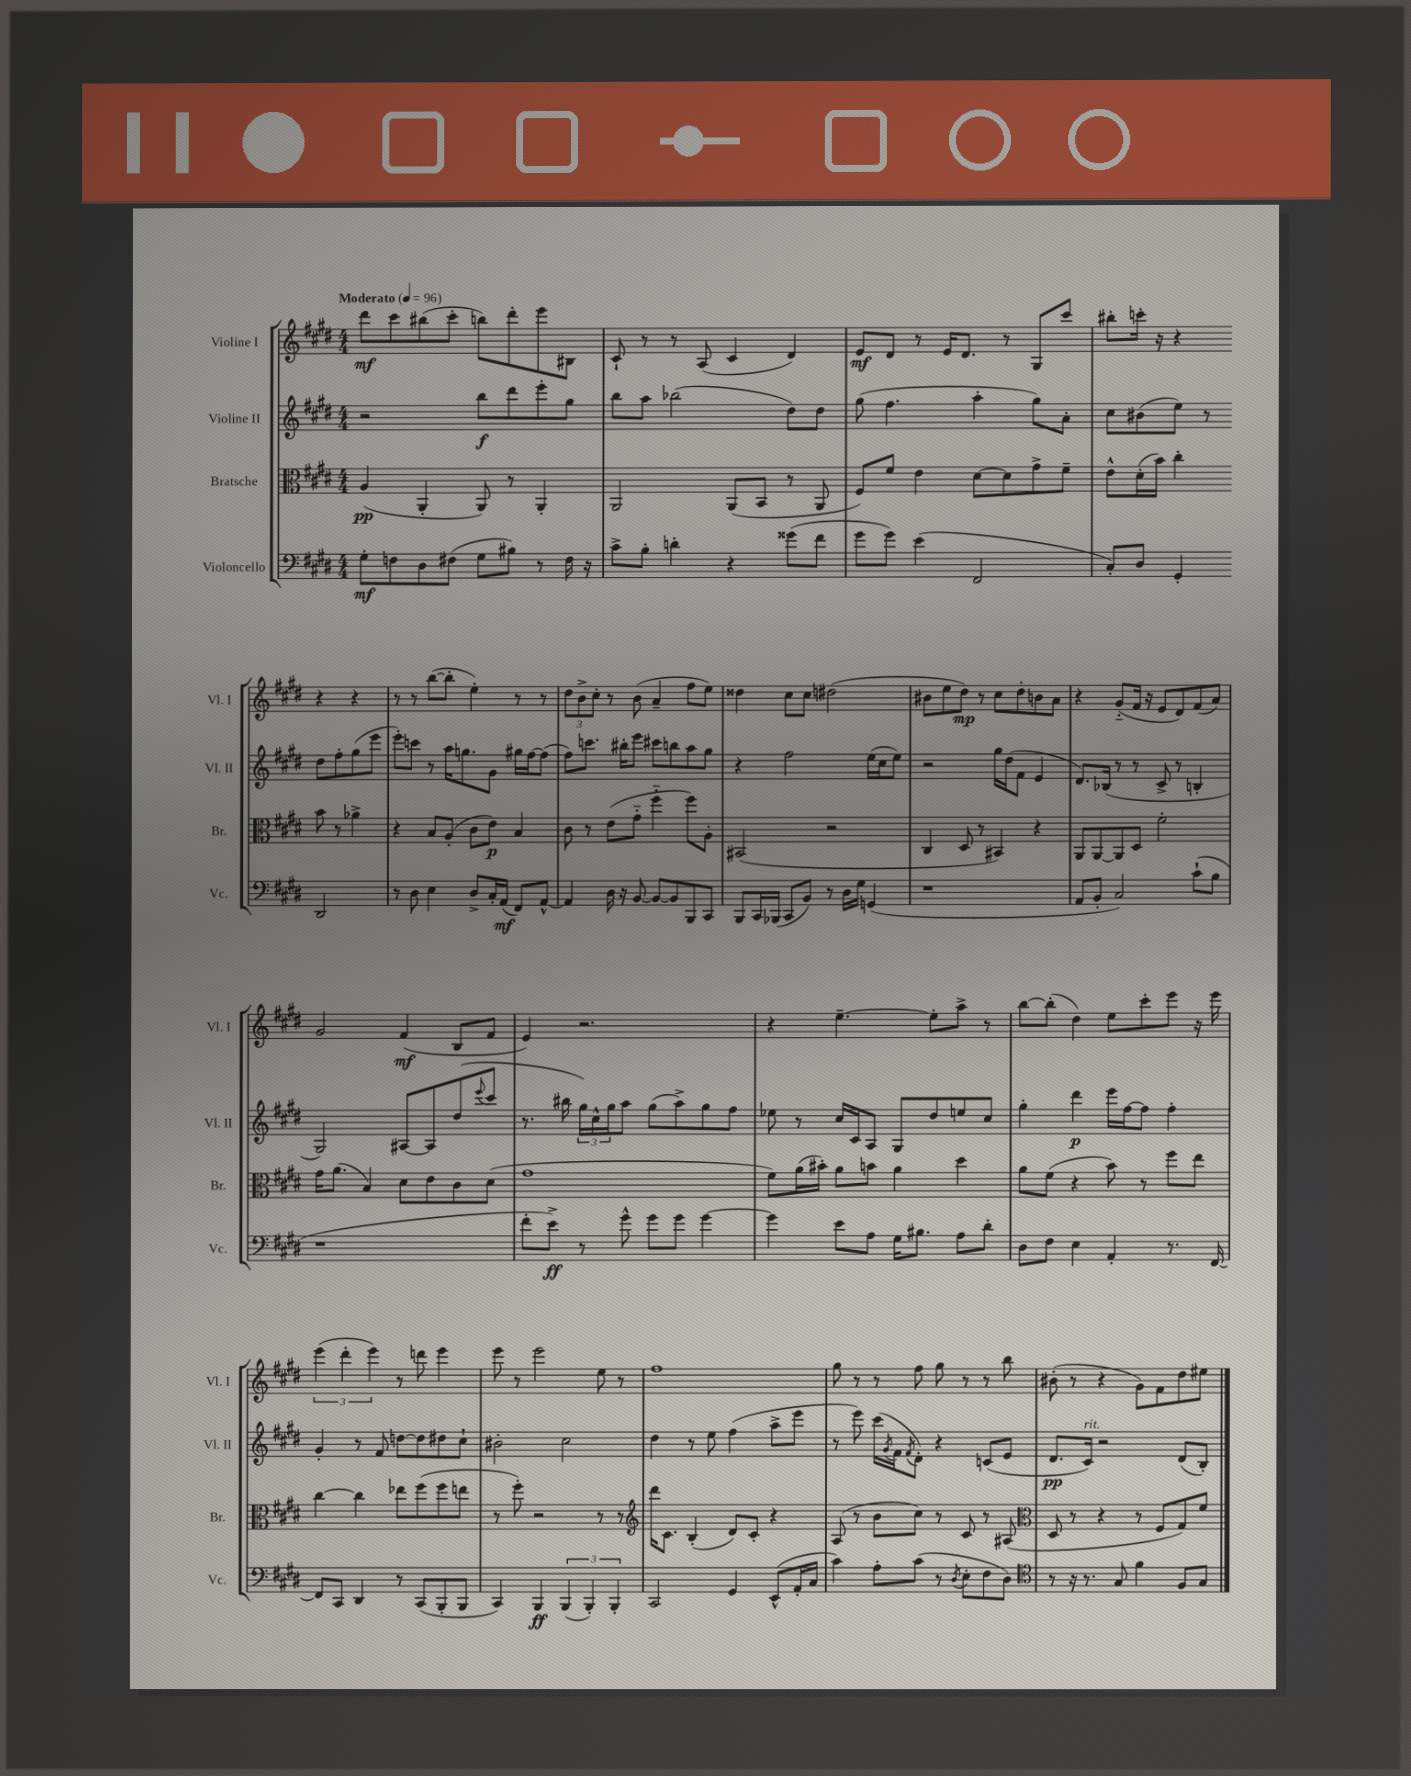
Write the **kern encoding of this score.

**kern	**kern	**kern	**kern
*staff4	*staff3	*staff2	*staff1
*clefF4	*clefC3	*clefG2	*clefG2
*k[f#c#g#d#]	*k[f#c#g#d#]	*k[f#c#g#d#]	*k[f#c#g#d#]
*M4/4	*M4/4	*M4/4	*M4/4
*MM96	*MM96	*MM96	*MM96
8G#'	(4A	2r	8ddd#
8F	.	.	8ccc#
8D#	4AA'	.	(8bb#
(8F#	.	.	8ccc#'
8G#	8AA)	8bb	8bb)
8B#)	8r	8ddd#	8ddd#'
8r	4AA'	8eee'	8eee
16F#	.	8gg#	8B#
16r	.	.	.
=	=	=	=
8c#^	2AA	8bb	8c#`
8B'	.	8aa	8r
4d'	.	(2bb-	8r
.	.	.	(8A
4r	(8AA	.	4c#
.	8BB	.	.
(8g##	8r	8dd#)	4d#)
8f#	8AA	8dd#	.
=	=	=	=
8g#	8F#)	(8gg#	8e
8g#)	8f#	4.ff#	8d#
(4e	4e	.	8r
.	.	.	16e
.	.	.	8.d#
2FF#	[8d#	4aa'	.
.	8d#]	.	8r
.	8g#^	8gg#)	8G#
.	8f#~	8a'	8ccc#
=	=	=	=
8C#')	8e^^	8cc#	8bb#'
8D#	(16d#'	(8b#	16ccc'
.	16b)	.	16r
4GG#'	4cc#'	8ee)	4r
.	.	8r	.
2DD#	8b	8dd#	4r
.	8r	8ff#'	.
.	4a-^	(8gg#	4r
.	.	8eee	.
=	=	=	=
8r	4r	8eee')	8r
8D#	.	8ccc	8r
4E	8B	8r	([8bb
.	(8A'	16aa	8bb']
.	.	8.gg	.
8D#^	8c#	.	4ee')
16C#'	8e)	8g#	.
(16AA	.	.	.
8FF#)	4B	16gg#	8r
.	.	[16ff#	.
[8AA^^	.	(8ff#]	8r
=	=	=	=
4AA]	8c#	8ff#)	12dd#
.	.	.	12b^
.	8r	8.ccc	.
.	.	.	12cc#'
16D#	(8e	.	8r
16r	.	16bb#'	.
[8BB	8g#'~	8eee	(8b
8BB_	4ff#'~	8ccc#	4a~
8BB]	.	8bb	.
8BBB	8ff#)	8aa	8ff#
8CC#	8A'	8gg#	8ee)
=	=	=	=
8BBB	(2BB#	4r	4dd##
16CC#	.	.	.
(16BBB-	.	.	.
8CC#	.	2ff#	8cc#
8BB)	.	.	8cc#
8r	2r	.	(2dd#
16D#	.	.	.
16G#	.	.	.
(4GG	.	(16ee	.
.	.	16cc#	.
.	.	8ee)	.
=	=	=	=
1r	4C#	2r	8b#
.	.	.	8ee
.	8D#	.	8dd#)
.	8r	.	8r
.	4BB#)	16gg#	8cc#
.	.	(16dd#	.
.	.	8f#	8dd#'
.	4r	4e	8b
.	.	.	8a
=	=	=	=
8AA	8AA	8.d#)	4r
8BB'	[8AA	.	.
.	.	(16B-	.
2C#)	8AA]	8r	(8g#'~
.	8D#	8r	16f#
.	.	.	16r
.	2f#'	8c#^	8e
.	.	8r	8d#)
(8c#`	.	4B'	(8f#
8B	.	.	8a)
=	=	=	=
1r	16g#	2G#)	2g#
.	(8.a	.	.
.	4B)	.	.
.	8d#	[8A#	(4f#
.	8e	8A#]	.
.	8c#	(8dd#	8B
.	.	8qqeee	.
.	(8d#	8ccc#	8f#
=	=	=	=
8f#'	1g#	8.r	4e)
8e^)	.	.	.
.	.	16bb#	.
8r	.	24gg#)	2.r
.	.	24cc#^^	.
.	.	24gg#	.
8g#^^	.	8aa	.
8g#	.	(8gg#	.
8g#	.	8aa^)	.
[4g#	.	8gg#	.
.	.	8ff#	.
=	=	=	=
4g#]	8f#)	8ee-	4r
.	(16a	8r	.
.	16b#')	.	.
8e	8a	16cc#	[4.ee~
.	.	16c#	.
8A	8b	8A	.
16G#	4a	8G#	.
8.B#	.	.	.
.	.	8dd#	8ee']
8A	4dd#	8ee	8aa^
8d#'	.	8cc#	8r
=	=	=	=
8D#	8a	4gg#'	[8bb
8F#	(8f#	.	(8bb']
4E	4r	4ddd#	4dd#)
4AA'	8b)	16eee	8ee
.	.	[16ff#	.
.	8r	8ff#]	8ccc#'
8.r	8ff#	4ff#'	8eee
.	8ee	.	16r
[16FF#	.	.	16eee
=	=	=	=
8FF#]	[4cc#	4g#'	(6eee
8CC#	.	.	.
.	.	.	6ddd#'
4DD#	4cc#]	8r	.
.	.	.	6eee)
.	.	8f#	.
8r	8ee-	[8dd	8r
(8CC#	(8ff#	8dd]	8ddd
8BBB'	8ff#	8dd#	4eee
8BBB	8ee	8cc#`	.
=	=	=	=
4CC#)	8r	2b#'	8eee
.	8ff#')	.	8r
4BBB	2r	.	2eee
(6BBB	.	2cc#	.
6BBB')	.	.	.
.	8r	.	8ee
6BBB'	.	.	.
.	8r	.	8r
=	=	=	=
*	*clefG2	*	*
2CC#	16ddd#	4dd#	1ff#
.	8.c#	.	.
.	(4B'	8r	.
.	.	8ee	.
4GG#	8d#)	(4ff#	.
.	8c#'	.	.
(8EE^^	4r	8aa^	.
16AA'	.	8eee	.
16C#	.	.	.
=	=	=	=
4c#)	(8A	8r	8gg#
.	8r	8eee)	8r
8A'	8b	(16ccc#	8r
.	.	8qg#	.
.	.	16f#	.
.	.	8qf#	.
(8c#	8cc#)	8d#')	8ff#
8r	8r	4r	8gg#
8qD#	.	.	.
8E'	8c#	.	8r
8F#	8r	(8c	8r
8D#)	(8A#	8e	8bb
=	=	=	=
*clefC4	*clefC3	*	*
8r	8D#	8.d#	(8b#'
16r	8r	.	8r
8.r	.	16c#)	.
.	4r	2r	4r
8G#	.	.	.
4f#	8r	.	8g#)
.	8F#	.	8f#
8F#	8G#)	(8d#	8dd#
8G#	8f#	8B')	8ee#
==	==	==	==
*-	*-	*-	*-
